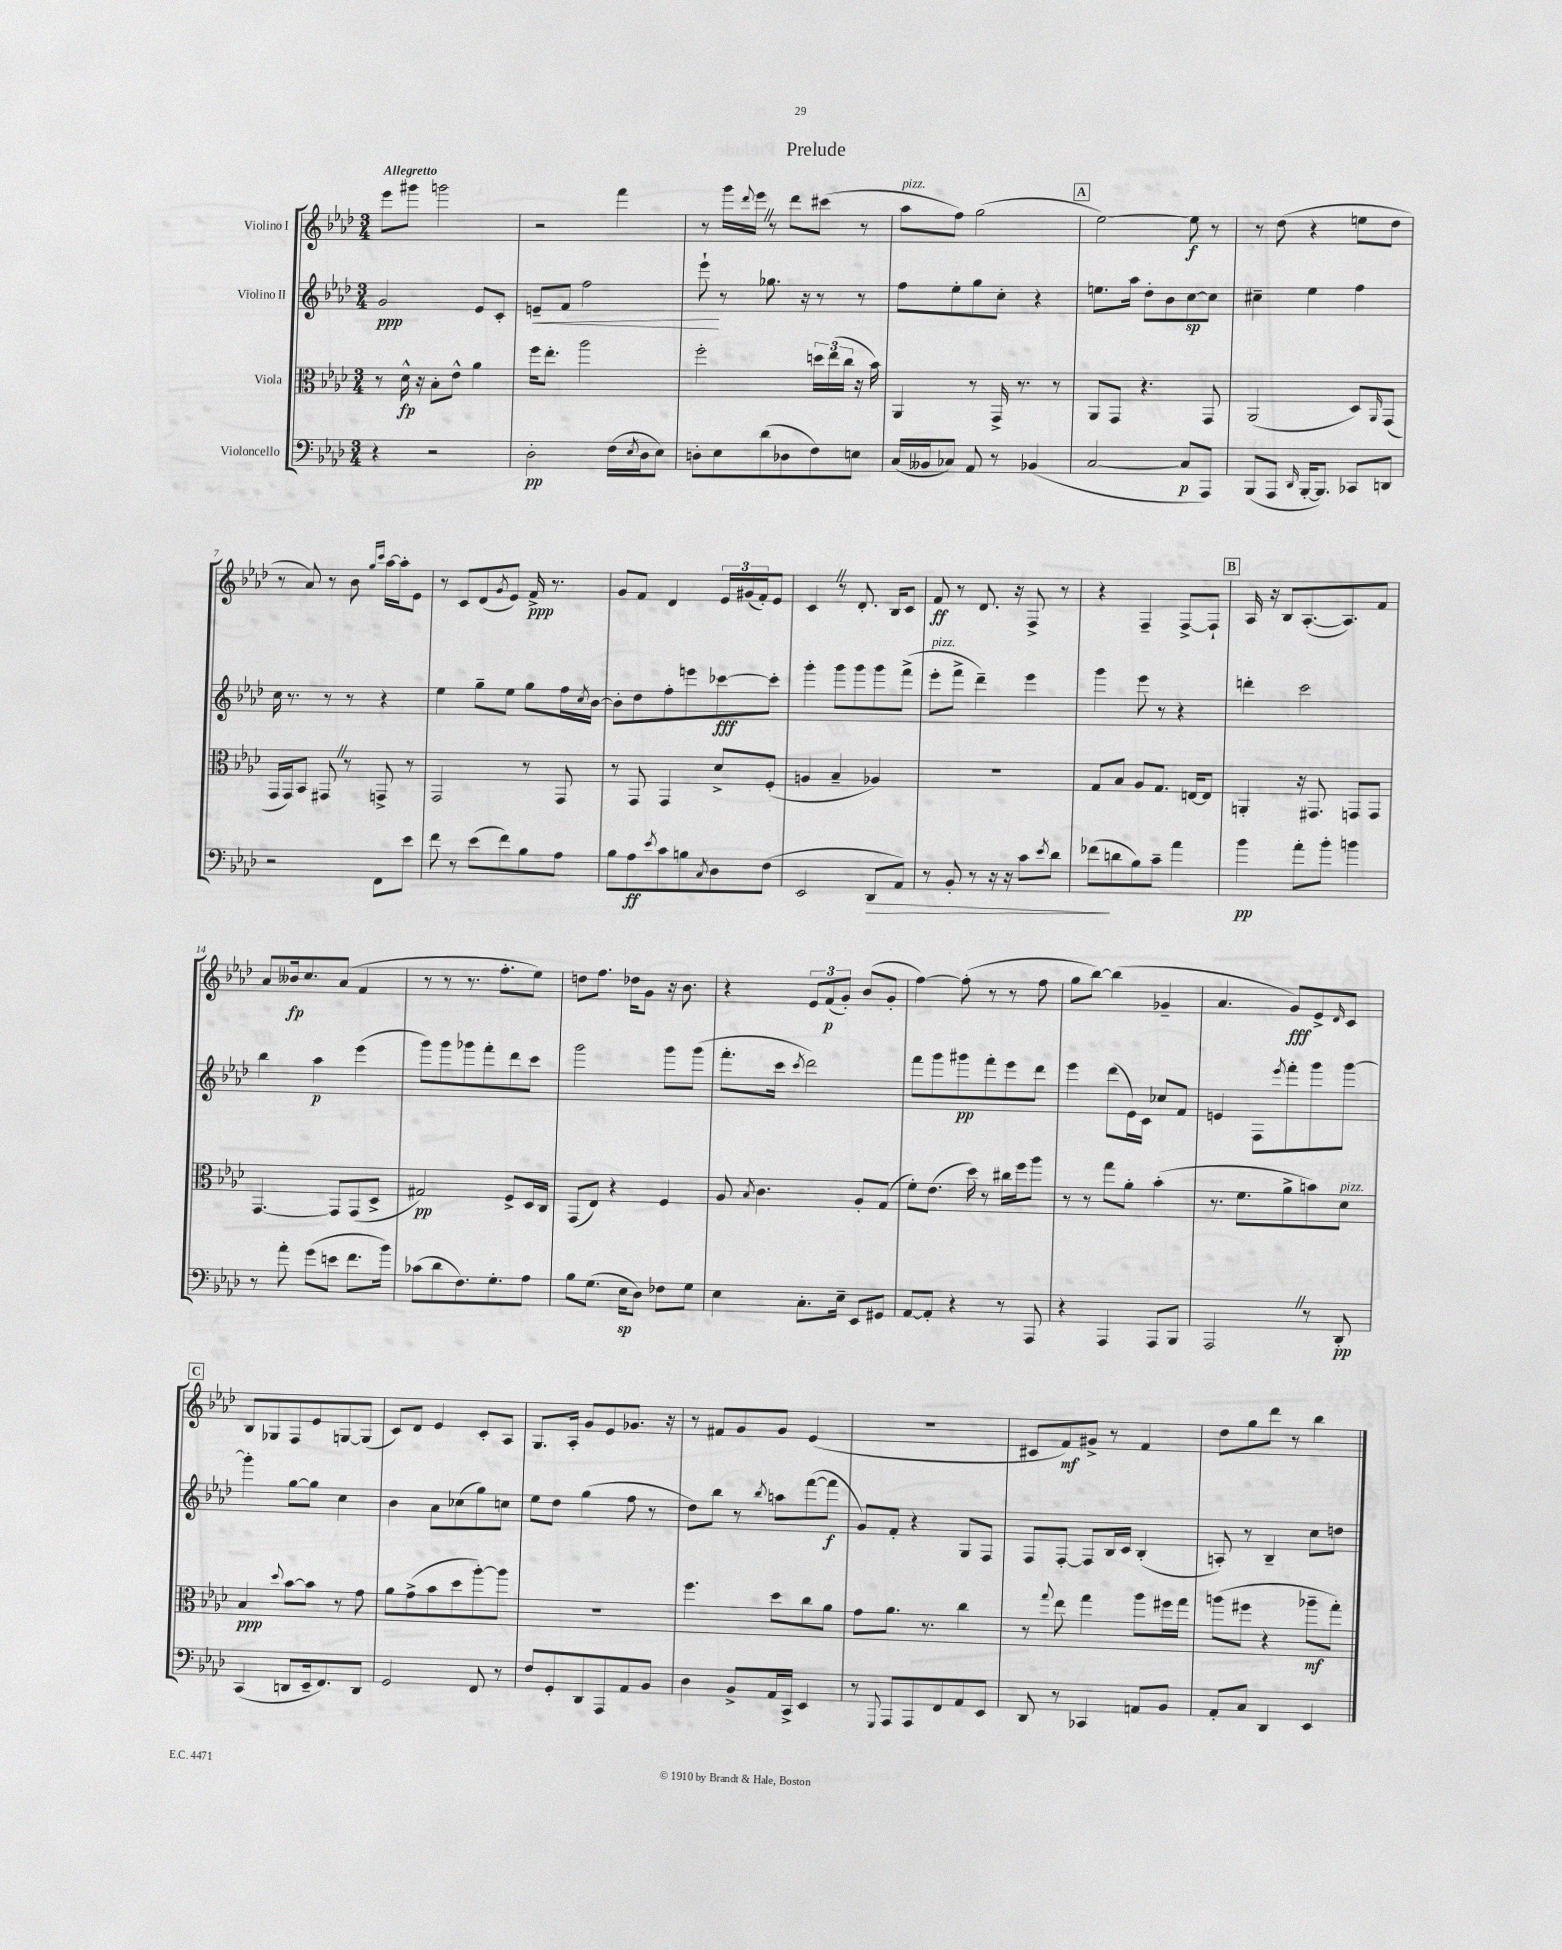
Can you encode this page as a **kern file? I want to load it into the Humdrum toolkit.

**kern	**dynam	**kern	**dynam	**kern	**dynam	**kern	**dynam
*part4	*part4	*part3	*part3	*part2	*part2	*part1	*part1
*staff4	*staff4	*staff3	*staff3	*staff2	*staff2	*staff1	*staff1
*I"Violoncello	*	*I"Viola	*	*I"Violino II	*	*I"Violino I	*
*clefF4	*	*clefC3	*	*clefG2	*	*clefG2	*
*k[b-e-a-d-]	*	*k[b-e-a-d-]	*	*k[b-e-a-d-]	*	*k[b-e-a-d-]	*
*M3/4	*	*M3/4	*	*M3/4	*	*M3/4	*
=1	=1	=1	=1	=1	=1	=1	=1
!	!	!	!	!	!	!LO:TX:a:B:t=Allegretto	!
4r	.	8r	.	2g/	ppp	8eee-\L	.
.	.	16d-^^\	fp	.	.	8ggg#X\J	.
.	.	16r	.	.	.	.	.
2r	.	8B-'\L	.	.	.	2gggn\	.
.	.	8e-^^\J	.	.	.	.	.
.	.	4a-\	.	8e-/L	.	.	.
.	.	.	.	8c'/J	.	.	.
=2	=2	=2	=2	=2	=2	=2	=2
!	!	!	!	!	!LO:HP:b	!	!
2D-'\	pp	16ff\KL	.	8en~/L	<	2r	.
.	.	8.ee-'\J	.	.	.	.	.
.	.	.	.	8f/J	.	.	.
.	.	2aa-\	.	2ff\	.	.	.
(16F\LL	.	.	.	.	.	4fff\	.
8qE-/	.	.	.	.	.	.	.
16D-\J	.	.	.	.	.	.	.
8E-\J)	.	.	.	.	.	.	.
=3	=3	=3	=3	=3	=3	=3	=3
8Dn'\L	.	2ff'\	.	8eee-`\	.	8r	.
8E-\	.	.	.	8r	[	16ggg\LL	.
.	.	.	.	.	.	8qqddd-/	.
.	.	.	.	.	.	16eee-Z\JJ	.
(8d-\	.	.	.	8.gg-X\	.	8r	.
8D-X\	.	.	.	.	.	8ddd-\L	.
.	.	.	.	16r	.	.	.
8F\)	.	24ddn\LL	.	8r	.	(8ccc#X\J	.
.	.	(24ee-\	.	.	.	.	.
.	.	24cc\JJ	.	.	.	.	.
8En\J	.	16r	.	8r	.	8r	.
.	.	16b-\)	.	.	.	.	.
=4	=4	=4	=4	=4	=4	=4	=4
!	!	!	!	!	!	!LO:TX:a:i:t=pizz.	!
(16C/LL	.	4AA-/	.	8ff\L	.	8aa-\L	.
16BB--X/J	.	.	.	.	.	.	.
8C-X/J)	.	.	.	8ee-'\	.	8ff\J)	.
8AA-/	.	8r	.	8gg\	.	(2gg\	.
8r	.	16GG^/	.	8cc'\J	.	.	.
.	.	8.r	.	.	.	.	.
(4BB-X/	.	.	.	4r	.	.	.
.	.	8r	.	.	.	.	.
!!LO:REH:place=s1:t=A
=5	=5	=5	=5	=5	=5	=5	=5
[2C/	.	8AA-/L	.	8.een\L	.	[2ee-\)	.
.	.	8GG/J	.	.	.	.	.
.	.	.	.	16aa-\Jk	.	.	.
.	.	4.r	.	8dd-'\L	.	.	.
.	.	.	.	8b-\	.	.	.
8C/L]	p	.	.	[8cc\	sp	8ee-\]	f
8AAA-/J)	.	8GG/	.	8cc\J]	.	8r	.
=6	=6	=6	=6	=6	=6	=6	=6
(8BBB-/L	.	(2AA-/	.	4cc#X~\	.	8r	.
8AAA-/J	.	.	.	.	.	(8dd-\	.
16qqDD-/	.	.	.	.	.	.	.
[16BBB-'/KL	.	.	.	4ee-\	.	4r	.
8.BBB-/J])	.	.	.	.	.	.	.
8CC-X/L	.	8D-/L)	.	4ff\	.	8een\L	.
.	.	16qqAA-/	.	.	.	.	.
8DDn/J	.	(8GG/J	.	.	.	8dd-\J	.
!!LO:LB:g=z
=7	=7	=7	=7	=7	=7	=7	=7
2r	.	16GG/LL	.	16cc\	.	8r	.
.	.	16GG/J)	.	8.r	.	.	.
.	.	8BB-/J	.	.	.	8a-/)	.
.	.	8GG#XZ/	.	8r	.	8r	.
.	.	8r	.	8r	.	8b-\	.
.	.	.	.	.	.	16qqgg/LL	.
.	.	.	.	.	.	16qqccc/JJ	.
8FF\L	.	8GGn^/	.	4r	.	[16aa-\LL	.
.	.	.	.	.	.	16aa-'\J]	.
8e-\J	.	8r	.	.	.	8e-\J	.
=8	=8	=8	=8	=8	=8	=8	=8
8f\	.	2GG/	.	4ee-\	.	8r	.
8r	.	.	.	.	.	8c/L	.
(8e-\L	.	.	.	8gg~\L	.	(8d-/	.
.	.	.	.	.	.	8qg/	.
8f\)	.	.	.	8ee-\J	.	8e-/J)	.
8B-\	.	8r	.	8gg\L	.	16f^/	ppp
.	.	.	.	.	.	8.r	.
8A-\J	.	8GG/	.	16ff\L	.	.	.
.	.	.	.	8qcc/	.	.	.
.	.	.	.	[16b-\JJ	.	.	.
=9	=9	=9	=9	=9	=9	=9	=9
8B-\L	.	8r	.	8b-'\L]	.	8g/L	.
8A-\	ff	8GG/	.	8dd-\	.	8f/J	.
8qe-/	.	.	.	.	.	.	.
8c\	.	4GG/	.	8ff'\	.	4d-/	.
8Bn\	.	.	.	8eeen\	.	.	.
8qC/	.	.	.	.	.	.	.
8D-\	.	8d-^/L	.	[8ccc-X\	fff	24e-/LL	.
.	.	.	.	.	.	(24g#X/	.
.	.	.	.	.	.	24f'/J)	.
(8F\J	.	(8F'/J	.	8ccc-'\J]	.	8e-/J	.
=10	=10	=10	=10	=10	=10	=10	=10
2EE-/	.	4An/	.	4ggg'\	.	4cZ/	.
.	.	4B-~/	.	8ggg\L	.	8r	.
.	.	.	.	8ggg\	.	8.d-'/	.
!	!LO:HP:b	!	!	!	!	!	!
8DD-/L	>	4A-X/)	.	8ggg\	.	.	.
.	.	.	.	.	.	16B-/KL	.
8AA-/J)	.	.	.	(8fff^\J	.	8c/J	.
=11	=11	=11	=11	=11	=11	=11	=11
!	!	!	!	!LO:TX:a:i:t=pizz.	!	!	!
8r	.	2.r	.	8eee-'\L	.	8f/	ff
8BB-'/	.	.	.	8fff^\J	.	8r	.
8r	.	.	.	4ddd-~\)	.	8.d-/	.
16r	.	.	.	.	.	.	.
16r	.	.	.	.	.	16r	.
8c\L	.	.	.	4eee-\	.	8F^/	.
8qe-/	.	.	.	.	.	.	.
8d-\J	.	.	.	.	.	8r	.
=12	=12	=12	=12	=12	=12	=12	=12
(8f-X\L	.	8G/L	.	4ggg\	.	4r	.
8dn\	]	8B-/J	.	.	.	.	.
8B-\)	.	8A-/L	.	8eee-\	.	4F~/	.
8c~\J	.	8.G/J	.	8r	.	.	.
4a-\	.	.	.	4r	.	[8F^/L	.
.	.	[16En/KL	.	.	.	.	.
.	.	8E/J]	.	.	.	8F`/J]	.
!!LO:REH:place=s1:t=B
=13	=13	=13	=13	=13	=13	=13	=13
4b-\	pp	4AAn'/	.	4dddn'\	.	16A-/	.
.	.	.	.	.	.	16r	.
.	.	.	.	.	.	8B-/L	.
8a-'\L	.	16r	.	2ccc\	.	([8.A-'/	.
.	.	8.GG#X/	.	.	.	.	.
8b-'\J	.	.	.	.	.	.	.
.	.	.	.	.	.	8.A-/])	.
4bn\	.	8GGn/L	.	.	.	.	.
.	.	8GG/J	.	.	.	8f/J	.
!!LO:LB:g=z
=14	=14	=14	=14	=14	=14	=14	=14
8r	.	[4.GG/	.	4bb-\	.	8a-/L	.
8a-'\	.	.	.	.	.	16b--X/k	fp
.	.	.	.	.	.	8.cc/	.
(8g\L	.	.	.	4aa-\	p	.	.
8en\J	.	8GG/L]	.	.	.	(8a-/J	.
8.f\L	.	(8GG/	.	(4eee-\	.	4f/	.
.	.	8D-^/J	.	.	.	.	.
16b-\Jk)	.	.	.	.	.	.	.
=15	=15	=15	=15	=15	=15	=15	=15
(8c-X\L	.	2G#X/)	pp	8ggg\L)	.	8r	.
8d-\	.	.	.	8ggg\	.	8r	.
8.F\)	.	.	.	8ggg-X\	.	8.r	.
.	.	.	.	8fff'\	.	.	.
8.G'\	.	.	.	.	.	8.ff'\L	.
.	.	8F^/L	.	8ddd-\	.	.	.
8A-\J	.	16D-/L	.	8ccc\J	.	8ee-\J)	.
.	.	16C/JJ	.	.	.	.	.
=16	=16	=16	=16	=16	=16	=16	=16
8B-\L	.	(8GG/L	.	2ggg\	.	8ddn\L	.
(8.G\J	.	8E-/J)	.	.	.	8.ff\J	.
.	.	4r	.	.	.	.	.
16E-\KL	sp	.	.	.	.	16dd-X\KL	.
8D-\J)	.	.	.	.	.	8g\J	.
8F-X\L	.	4F/	.	8ggg\L	.	16r	.
.	.	.	.	.	.	8.b-\	.
8G\J	.	.	.	(8ggg\J	.	.	.
=17	=17	=17	=17	=17	=17	=17	=17
4E-\	.	8A-/	.	8.fff'\L	.	4r	.
.	.	8qB-/	.	.	.	.	.
.	.	4.c\	.	.	.	.	.
.	.	.	.	16ccc\Jk	.	.	.
.	.	.	.	8qccc/	.	.	.
8.C'\L	.	.	.	2ddd-\)	.	12e-/L	.
.	.	.	.	.	.	(12f/	p
.	.	.	.	.	.	12g'/J)	.
16E-~\Jk	.	.	.	.	.	.	.
8EE-/L	.	8A-'/L	.	.	.	(8b-/L	.
8GG#X/J	.	(8G/J	.	.	.	8g'/J	.
=18	=18	=18	=18	=18	=18	=18	=18
[8AA-/L	.	8f'\L)	.	8fff\L	.	[4ff\)	.
8AA-'/J]	.	(8.e-\J	.	8ggg\	.	.	.
4r	.	.	.	8ggg#X\	pp	(8ff'\]	.
.	.	16dd-\)	.	.	.	.	.
.	.	8r	.	8fff'\	.	8r	.
8r	.	16cc#X\LL	.	8eee-\	.	8r	.
.	.	16ff\J	.	.	.	.	.
8AAA-/	.	8aa-\J	.	8ddd-\J	.	8ff\	.
=19	=19	=19	=19	=19	=19	=19	=19
4r	.	8r	.	4eee-\	.	8gg\L	.
.	.	8r	.	.	.	[8bb-\J)	.
4AAA-/	.	8gg\L	.	(8ddd-\L	.	(4bb-\]	.
.	.	8a-'\J	.	16e-\L)	.	.	.
.	.	.	.	16c\JJ	.	.	.
8AAA-/L	.	(4b-'\	.	8cc-X/L	.	4g-X~/	.
8BBB-/J	.	.	.	8f/J	.	.	.
=20	=20	=20	=20	=20	=20	=20	=20
2AAA-Z/	.	8.r	.	4en/	.	4.a-/	.
.	.	8.f\L	.	.	.	.	.
.	.	.	.	8F\L	.	.	.
.	.	.	.	8qeee-/	.	.	.
.	.	8a-^\	.	8fff'\	.	8g/L)	fff
8r	.	8bn\)	.	8ggg\	.	8e-^/	.
.	.	.	.	.	.	16qqd-/	.
!	!	!LO:TX:a:i:t=pizz.	!	!	!	!	!
8DD-'/	pp	8d-\J	.	[8ggg\J	.	8c/J	.
!!LO:LB:g=z
!!LO:REH:place=s1:t=C
=21	=21	=21	=21	=21	=21	=21	=21
(4CC/	.	4B-/	ppp	4ggg'\]	.	8B-/L	.
.	.	.	.	.	.	8G-X/	.
.	.	8qqdd-/	.	.	.	.	.
8DDn/L	.	[8b-\L	.	[8gg\L	.	8F/	.
16EE-~/k	.	8b-\J]	.	8gg\J]	.	8e-/	.
8.FF/)	.	.	.	.	.	.	.
.	.	8r	.	4cc\	.	[8Gn/	.
8DD/J	.	8g\	.	.	.	(8G/J]	.
=22	=22	=22	=22	=22	=22	=22	=22
2GG/	.	8a-\L	.	4b-\	.	8c/L)	.
.	.	(8g^\	.	.	.	8d-/J	.
.	.	8b-\	.	8a-\L	.	4e-/	.
.	.	8dd-\	.	(8cc-X\	.	.	.
8FF/	.	[8aa-'\)	.	8gg\)	.	8c'/L	.
8r	.	8aa-\J]	.	8ccn\J	.	8A-/J	.
=23	=23	=23	=23	=23	=23	=23	=23
8F/L	.	2.r	.	8ee-\L	.	8.G/L	.
8GG'/	.	.	.	8dd-\J	.	.	.
.	.	.	.	.	.	16A-'/Jk	.
8DD-/	.	.	.	(4gg\	.	8g/L	.
8AAA-/	.	.	.	.	.	8e-/	.
8AA-/	.	.	.	8ff\	.	8.g-X/J	.
8BB-/J	.	.	.	8r	.	.	.
.	.	.	.	.	.	16r	.
=24	=24	=24	=24	=24	=24	=24	=24
4D-\	.	4.ff\	.	8dd-\L)	.	8r	.
.	.	.	.	8bb-\J	.	8f#X/L	.
8BB-^/L	.	.	.	8r	.	8g/	.
.	.	.	.	8qbb-/	.	.	.
16AA-/L	.	8dd-\L	.	8aan\L	.	8g/J	.
16CC^/JJ	.	.	.	.	.	.	.
4EE-/	.	8cc\	.	([8fff\	.	(4e-/	.
.	.	8a-\J	.	8fff\J]	f	.	.
=25	=25	=25	=25	=25	=25	=25	=25
8r	.	8g\L	.	8g/L)	.	2.r	.
8qqGGG/	.	.	.	.	.	.	.
8AAA-/L	.	8.a-\J	.	8f'/J	.	.	.
8AAA-/	.	.	.	4r	.	.	.
.	.	8.r	.	.	.	.	.
8FF/	.	.	.	.	.	.	.
8AA-/	.	4cc\	.	8G/L	.	.	.
8EE-/J	.	.	.	8F/J	.	.	.
=26	=26	=26	=26	=26	=26	=26	=26
8DD-/	.	8r	.	8F/L	.	8c#X/L	.
.	.	8qqgg/	.	.	.	.	.
8r	.	8ee-\	.	[8F'/J	.	8f/)	mf
4CC-X/	.	4gg\	.	8F/L]	.	8g#X^/J	.
.	.	.	.	16B-/L	.	8r	.
.	.	.	.	16c/JJ	.	.	.
8AAn/L	.	8aa-\L	.	(4B-'/	.	4f/	.
8BB-/J	.	16ff#X\L	.	.	.	.	.
.	.	16gg\JJ	.	.	.	.	.
=27	=27	=27	=27	=27	=27	=27	=27
8AA-'/L	.	(8aan\L	.	8An'/)	.	8dd-\L	.
8C/J	.	8ff#X\J	.	8r	.	8gg\	.
4DD-/	.	4r	.	4B-~/	.	8ddd-\J	.
.	.	.	.	.	.	8r	.
4EE-/	.	8aa-X~\L	mf	8cc\L	.	4bb-\	.
.	.	8gg'\J)	.	8ddn\J	.	.	.
==	==	==	==	==	==	==	==
*-	*-	*-	*-	*-	*-	*-	*-
